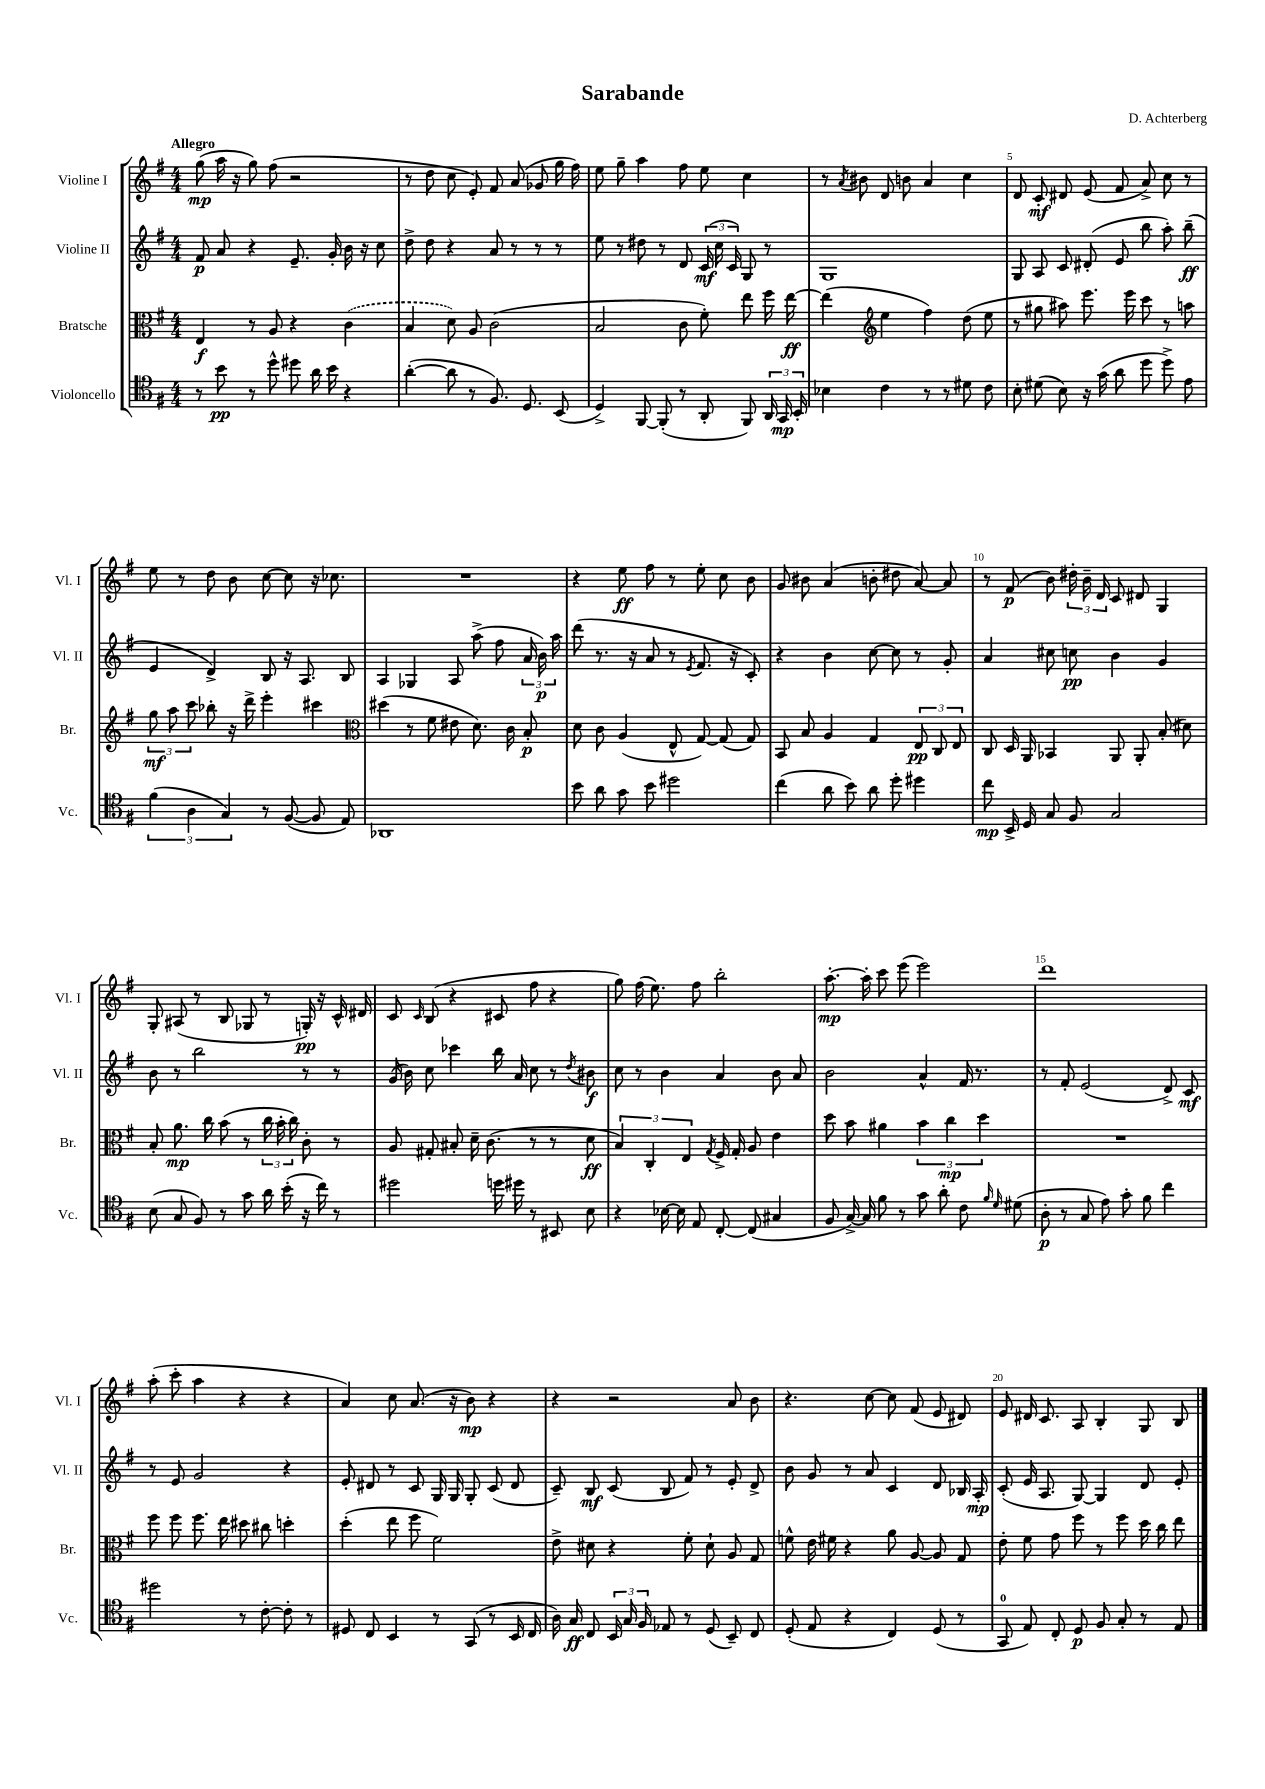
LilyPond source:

\header { title = "Sarabande" composer = "D. Achterberg" }
<<
\new StaffGroup <<
\new Staff = "s0" \with { instrumentName = "Violine I" shortInstrumentName = "Vl. I" } {
    \clef treble \key g \major \numericTimeSignature \time 4/4 \tempo "Allegro"
    \autoBeamOff g''8\mp( a''16 r16 g''8) fis''8( r2 |
    r8 d''8 c''8 e'8-.) fis'8 a'8( ges'8 g''16 fis''16) |
    e''8 g''8-- a''4 fis''8 e''8 c''4 |
    r8 \acciaccatura { a'8 } bis'8 d'8 b'8 a'4 c''4 |
    d'8 c'8-.\mf dis'8 e'8( fis'8 a'8->) c''8 r8 |
    e''8 r8 d''8 b'8 c''8~ c''8 r16 ces''8. |
    R1 |
    r4 e''8\ff fis''8 r8 e''8-. c''8 b'8 |
    g'8 bis'8 a'4( b'8-. dis''8 a'8~) a'8 |
    r8 fis'8\p( b'8) \tuplet 3/2 { dis''16-. b'16-- d'16 } c'8 dis'8 g4 |
    g8-. ais8( r8 b8 ges8 r8 g16-.\pp) r16 c'16-^ dis'16 |
    c'8 \grace { c'16 } b8( r4 cis'8 fis''8 r4 |
    g''8) fis''16( e''8.) fis''8 b''2-. |
    a''8.~-.\mp a''16-. c'''8 e'''8( e'''2) |
    d'''1 |
    a''8-.( c'''8-. a''4 r4 r4 |
    a'4) c''8 a'8.( r16 b'8\mp) r4 |
    r4 r2 a'8 b'8 |
    r4. c''8~ c''8 fis'8( e'8 dis'8) |
    e'8 dis'16 c'8. a8 b4-. g8 b8 \bar "|." |
}
\new Staff = "s1" \with { instrumentName = "Violine II" shortInstrumentName = "Vl. II" } {
    \clef treble \key g \major \numericTimeSignature \time 4/4
    \autoBeamOff fis'8\p a'8 r4 e'8.-- g'16-. b'16 r16 c''8 |
    d''8-> d''8 r4 a'8 r8 r8 r8 |
    e''8 r8 dis''8 r8 d'8 \tuplet 3/2 { c'16\mf( c''16 c'16) } g8 r8 |
    g1 |
    g8 a8 c'8 dis'8-.( e'8 b''8 a''8-.) b''8--\ff( |
    e'4 d'4->) b8 r16 a8. b8 |
    a4 ges4 a8 a''8->( fis''8 \tuplet 3/2 { a'16 b'16\p) a''16 } |
    d'''8( r8. r16 a'8 r8 \acciaccatura { e'8 } fis'8. r16 c'8-.) |
    r4 b'4 c''8~ c''8 r8 g'8-. |
    a'4 cis''8 c''8\pp b'4 g'4 |
    b'8 r8 b''2 r8 r8 |
    g'16( b'16) c''8 ces'''4 b''16 a'16 c''8 r8 \acciaccatura { d''8 } bis'8\f |
    c''8 r8 b'4 a'4 b'8 a'8 |
    b'2 a'4-^ fis'16 r8. |
    r8 fis'8-. e'2( d'8->) c'8\mf |
    r8 e'8 g'2 r4 |
    e'8-. dis'8 r8 c'8 g16 g16 g8-. c'8( dis'8 |
    c'8--) b8\mf c'8( b8 fis'8) r8 e'8-. d'8-> |
    b'8 g'8 r8 a'8 c'4 d'8 bes16 a16-.\mp |
    c'8-.( e'16 a8. g8~) g4 d'8 e'8-. \bar "|." |
}
\new Staff = "s2" \with { instrumentName = "Bratsche" shortInstrumentName = "Br." } {
    \clef alto \key g \major \numericTimeSignature \time 4/4
    \autoBeamOff e4\f r8 a8 r4 \once \slurDashed c'4( |
    b4 d'8) a8 c'2( |
    b2 c'8 fis'8-.) e''8 fis''16 e''16~\ff |
    e''4( \clef treble e''4 fis''4) d''8( e''8 |
    r8 gis''8 ais''8) e'''8. e'''16 c'''8 r8 a''8 |
    \tuplet 3/2 { g''8\mf a''8 c'''8 } bes''8-. r16 d'''16-> e'''4-. cis'''4 |
    \clef alto dis''4( r8 fis'8 eis'8 d'8.) c'16 b8-.\p |
    d'8 c'8 a4( e8-^ g8~) g8( g8) |
    b,8 b8 a4 g4 \tuplet 3/2 { e8\pp c8 e8 } |
    c8 d16 a,16 bes,4 a,8 a,8-. b8-.( dis'8) |
    b8-. a'8.\mp c''16 b'8( r8 \tuplet 3/2 { c''16 b'16-. c''16) } c'8-. r8 |
    a8 gis8-. bis8-. d'16-- c'8.( r8 r8 d'8\ff |
    \tuplet 3/2 { b4) c4-. e4 } \acciaccatura { g8 } fis16-> g16-. a8 e'4 |
    d''8 b'8 ais'4 \tuplet 3/2 { b'4 c''4\mp d''4 } |
    R1 |
    fis''8 fis''8 fis''8. e''16 dis''8 cis''8 d''4-. |
    d''4-.( e''8 fis''8 fis'2) |
    e'8-> dis'8 r4 fis'8-. dis'8-! a8 g8 |
    f'8-^ e'16 fis'16 r4 a'8 a8~ a8 g8 |
    e'8-. fis'8 g'8 fis''8 r8 fis''8 d''16 c''16 e''8 \bar "|." |
}
\new Staff = "s3" \with { instrumentName = "Violoncello" shortInstrumentName = "Vc." } {
    \clef tenor \key g \major \numericTimeSignature \time 4/4
    \autoBeamOff r8 b'8\pp r8 d''8-^ dis''8 a'16 b'16 r4 |
    a'4~-.( a'8 r8 fis8.) d8. b,8( |
    d4->) fis,8~ fis,8-.( r8 a,8-. fis,8) \tuplet 3/2 { a,16 g,16\mp b,16-. } |
    bes4 c'4 r8 r8 dis'8 c'8 |
    b8-. dis'8( b8) r16 g'16( a'8 d''8 d''8->) e'8 |
    \tuplet 3/2 { fis'4( a4 g4) } r8 fis8~( fis8 e8) |
    aes,1 |
    b'8 a'8 g'8 b'8 dis''2 |
    c''4( a'8 b'8) a'8 d''8-. dis''4 |
    c''8\mp b,16-> d16 g8 fis8 g2 |
    b8( g8 fis8) r8 g'8 a'16 b'16-.( r16 c''16) r8 |
    dis''2 d''16 dis''16 r8 bis,8 b8 |
    r4 bes16~ bes16 e8 c8~-. c8( gis4 |
    fis8 g16~->) g16 fis'8 r8 g'8 a'8-. c'8 \grace { fis'16 d'16 } dis'8( |
    a8-.\p r8 g8 e'8) g'8-. fis'8 c''4 |
    dis''2 r8 c'8~-. c'8-. r8 |
    dis8 c8 b,4 r8 g,8( r8 b,16 c16 |
    a16) g16\ff c8 \tuplet 3/2 { b,16 g16 fis16 } ees8 r8 d8( b,8--) c8 |
    d8-.( e8 r4 c4) d8( r8 |
    g,8-0 e8) c8-. d8\p fis8 g8-. r8 e8 \bar "|." |
}
>>
>>
\layout { \context { \Score \override BarNumber.break-visibility = ##(#f #t #t) barNumberVisibility = #(every-nth-bar-number-visible 5) } }
